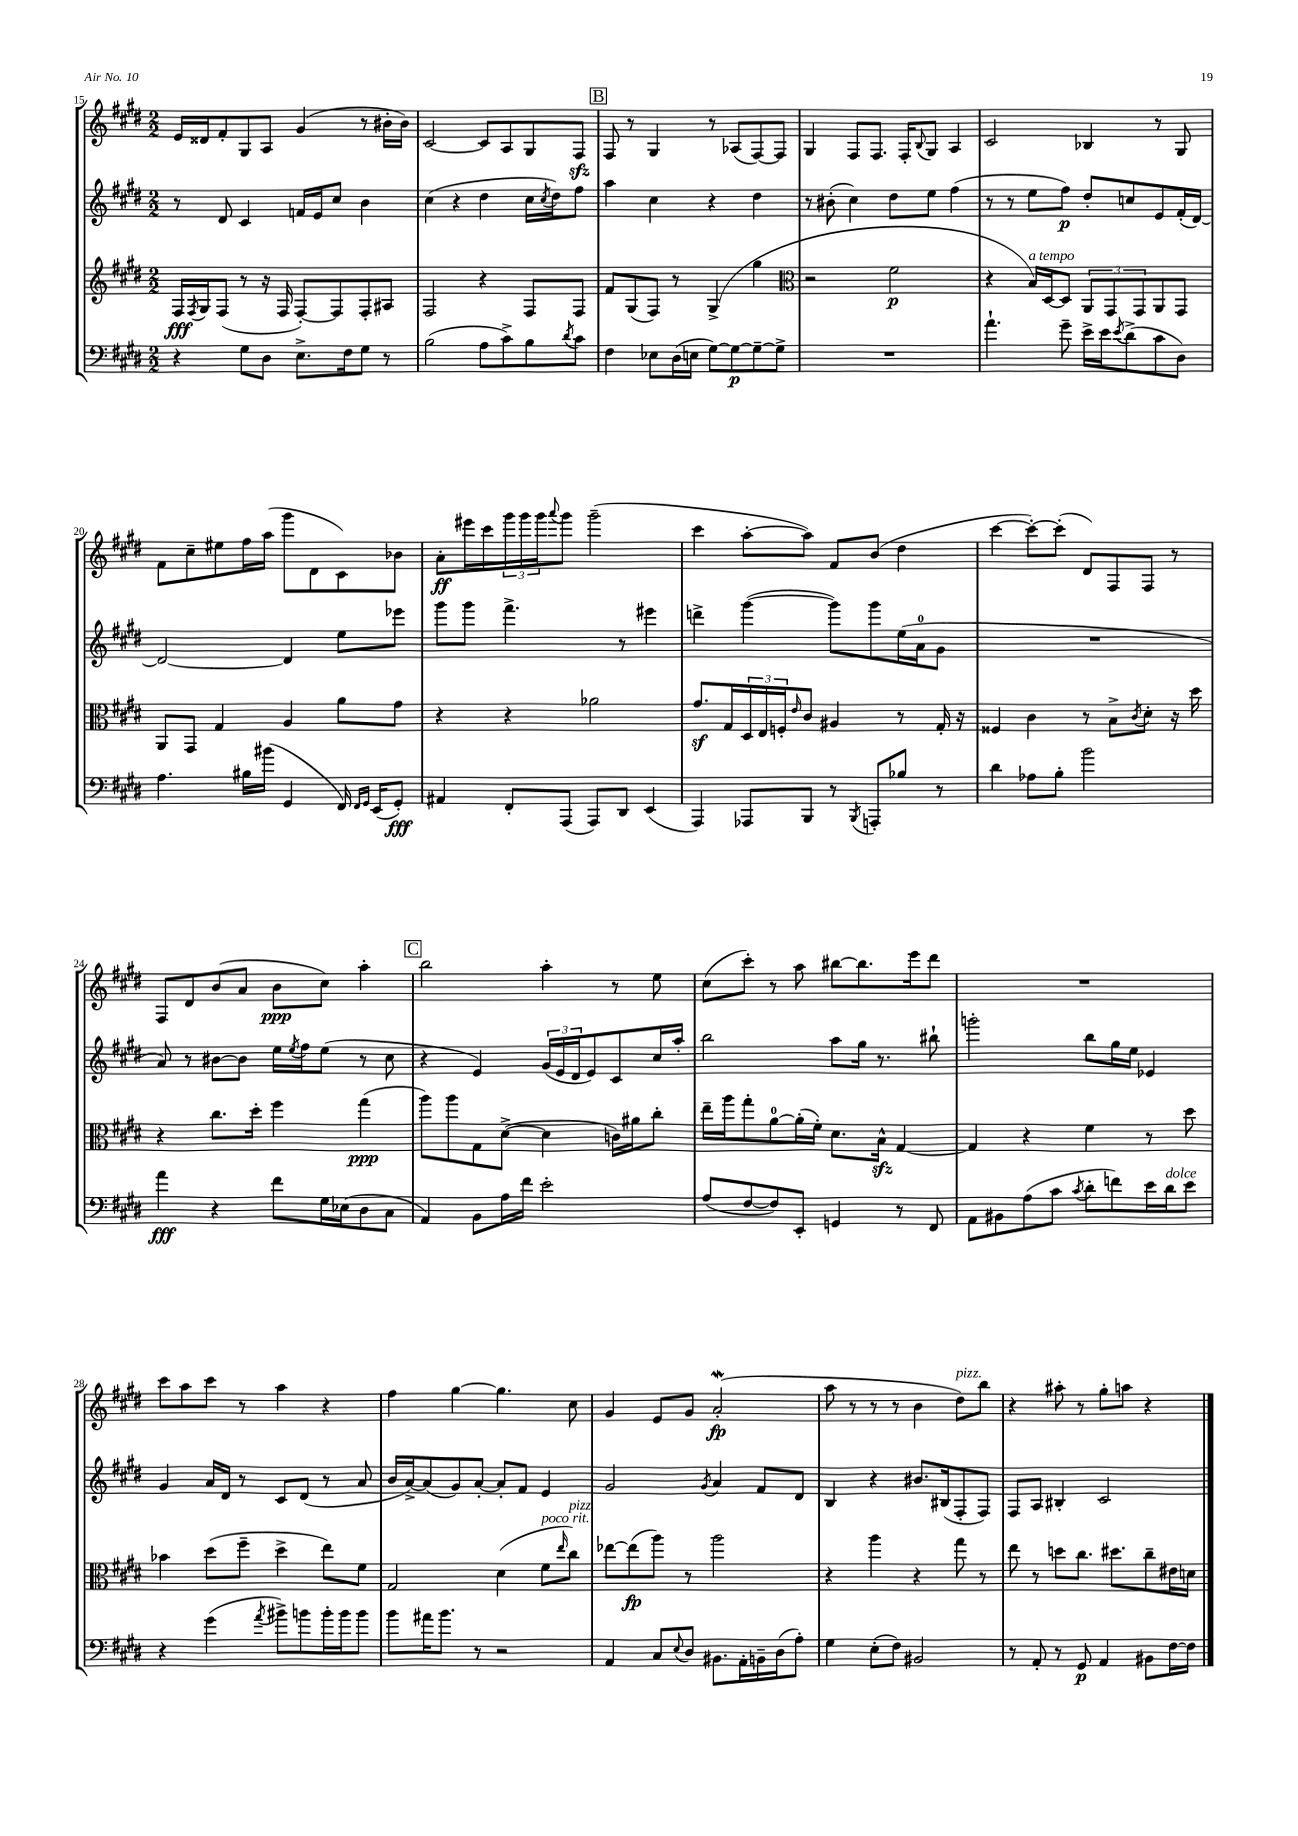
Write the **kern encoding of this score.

**kern	**kern	**kern	**kern
*staff4	*staff3	*staff2	*staff1
*clefF4	*clefG2	*clefG2	*clefG2
*k[f#c#g#d#]	*k[f#c#g#d#]	*k[f#c#g#d#]	*k[f#c#g#d#]
*M2/2	*M2/2	*M2/2	*M2/2
4r	16F#	8r	16e
.	8qF#	.	.
.	16G#	.	16d##
.	(8F#	8d#	8f#'
8G#	8r	4c#	8G#
8D#	16r	.	8A
.	16F#	.	.
8.E^	[8F#')	16f	(4g#
.	.	16e	.
.	8F#]	8cc#	.
16F#	.	.	.
8G#	8F#'	4b	8r
8r	8A#	.	16b#'
.	.	.	16b#)
=	=	=	=
(2B	2F#	(4cc#	[2c#
.	.	4r	.
8A	4r	4dd#	8c#]
8c#^)	.	.	8A
8B	8F#	16cc#	8G#
.	.	8qcc#	.
.	.	16dd#)	.
8qd#	.	.	.
8c#	8F#	8ff#	8F#
=	=	=	=
4F#	8f#	4aa	8F#
.	(8G#	.	8r
8E-	8F#)	4cc#	4G#
(16D#	8r	.	.
16E	.	.	.
[8G#)	(4G#^	4r	8r
8G#_	.	.	(8A-
8G#~_	4gg#	4dd#	[8F#)
8G#^]	.	.	8F#]
=	=	=	=
*	*clefC3	*	*
1r	2r	8r	4G#
.	.	(8b#'	.
.	.	4cc#)	8F#
.	.	.	8.F#
.	2f#	8dd#	.
.	.	.	16F#'
.	.	.	8qqB
.	.	8ee	8G#
.	.	(4ff#	4A
=	=	=	=
4.a`	4r	8r	2c#
.	.	8r	.
.	16B)	8ee	.
.	[16D#	.	.
8g#~	8D#]	8ff#)	.
16e^	12AA	8dd#'	4B-
16e	.	.	.
.	12GG#	.	.
8qe	.	.	.
(8d#^	.	8cc	.
.	12GG#	.	.
8c#	8AA	8e	8r
8D#)	8GG#	(16f#'	8G#
.	.	[16d#)	.
=	=	=	=
4.A	8AA	2d#_	8f#
.	8GG#	.	8cc#~
.	4G#	.	8ee#
16B#	.	.	16ff#
(16b#	.	.	(16aa
4GG#	4A	4d#]	8ggg#
.	.	.	8d#
16FF#)	8a	8ee	8c#)
16qqFF#	.	.	.
16qqGG#	.	.	.
(16EE	.	.	.
8GG#')	8g#	8eee-	8b-
=	=	=	=
4AA#	4r	8ggg#	8a'
.	.	8ggg#	16eee#
.	.	.	16ccc#
8FF#'	4r	4.fff#^	24ggg#
.	.	.	24ggg#
.	.	.	24ggg#
.	.	.	8qqaaa
(8AAA	.	.	8ggg#
8AAA)	2a-	.	(2ggg#~
8DD#	.	8r	.
(4EE	.	4eee#	.
=	=	=	=
4AAA)	8.g#	4ddd^	4ccc#
.	16G#	.	.
8AAA-	24D#	([4ggg#	[8aa'
.	24E	.	.
.	24F'	.	.
.	16qqe	.	.
8BBB	8c#	.	8aa])
8r	4A#	8ggg#])	8f#
8qBBB	.	.	.
8AAA'	.	8ggg#	(8b
8B-	8r	(16ee	4dd#
.	.	16a	.
8r	16G#'	8g#	.
.	16r	.	.
=	=	=	=
4d#	4F##	1r	[4ccc#
8A-	4c#	.	8ccc#'_)
8B'	.	.	(8ccc#']
2b	8r	.	8d#)
.	8B^	.	8F#
.	8qc#	.	.
.	8d#'	.	8F#
.	16r	.	8r
.	16dd#	.	.
=	=	=	=
4a	4r	8a)	8F#
.	.	8r	8d#
4r	8.cc#	[8b#	(8b
.	.	8b#]	8a
.	16dd#'	.	.
8f#	4ff#	16ee	8b
.	.	8qee	.
.	.	16ff#	.
16G#	.	(8ee	8cc#)
(16E-	.	.	.
8D#	(4gg#	8r	4aa'
8C#	.	8cc#	.
=	=	=	=
4AA)	8aa)	4r	2bb
.	8aa	.	.
8BB	8G#	4e)	.
16A	([8d#^	.	.
16f#	.	.	.
2e'	4d#]	(24g#	4aa'
.	.	24e	.
.	.	24d#	.
.	.	8e)	.
.	16c)	8c#	8r
.	16a#	.	.
.	8cc#'	16cc#	8ee
.	.	16aa'	.
=	=	=	=
(8A	16ee~	2bb	(8cc#
.	16aa	.	.
[8F#	8gg#'	.	8ccc#')
8F#])	[8a	.	8r
8EE'	(16a']	.	8aa
.	16f#')	.	.
4GG	8.d#	8aa	[8bb#
.	.	16gg#	8.bb#]
.	16B^^	8.r	.
8r	[4G#	.	.
.	.	.	16eee
8FF#	.	8bb#`	8ddd#
=	=	=	=
8AA	4G#]	2ggg'	1r
8BB#	.	.	.
(8A	4r	.	.
8c#	.	.	.
8qc#	.	.	.
8d#'	4f#	8bb	.
8f)	.	16gg#	.
.	.	16ee	.
16e	8r	4e-	.
16d#	.	.	.
8e	8dd#	.	.
=	=	=	=
4r	4b-	4g#	8ccc#
.	.	.	8aa
(4g#	(8dd#	16a	8ccc#
.	.	16d#	.
.	8ff#~	8r	8r
8qa	.	.	.
8b#^)	4dd#^	8c#	4aa
8b	.	(8d#	.
16b'	8ee)	8r	4r
16b	.	.	.
8b	8f#	8a	.
=	=	=	=
8b	2G#	16b	4ff#
.	.	[16a^)	.
16a#	.	(8a]	.
8.b	.	.	.
.	.	8g#)	[4gg#
8r	.	[8a'	.
2r	(4d#	8a']	4.gg#]
.	.	8f#	.
.	8f#	4e	.
.	16qqee	.	.
.	8cc#)	.	8cc#
=	=	=	=
4AA	[8ee-	2g#	4g#
.	(8ee-]	.	.
8C#	8aa)	.	8e
8qqE	.	.	.
8D#	8r	.	8g#
.	.	8qg#	.
8.BB#	2aa	4a	(2a'
16AA'	.	.	.
16BB~	.	8f#	.
(16D#	.	.	.
8A')	.	8d#	.
=	=	=	=
4G#	4r	4B	8aa
.	.	.	8r
(8E'	4aa	4r	8r
8F#)	.	.	8r
2BB#	4r	8.b#	4b
.	.	(16B#	.
.	8gg#	8F#'	8dd#)
.	8r	8F#)	8bb
=	=	=	=
8r	8ee	8F#	4r
8AA'	8r	8A	.
8r	8dd	4B#'	8aa#'
8GG#	8.cc#	.	8r
4AA	.	2c#	8gg#'
.	8.dd#	.	.
.	.	.	8aa
8BB#	8cc#~	.	4r
[16F#	16e#	.	.
16F#]	16d	.	.
==	==	==	==
*-	*-	*-	*-
